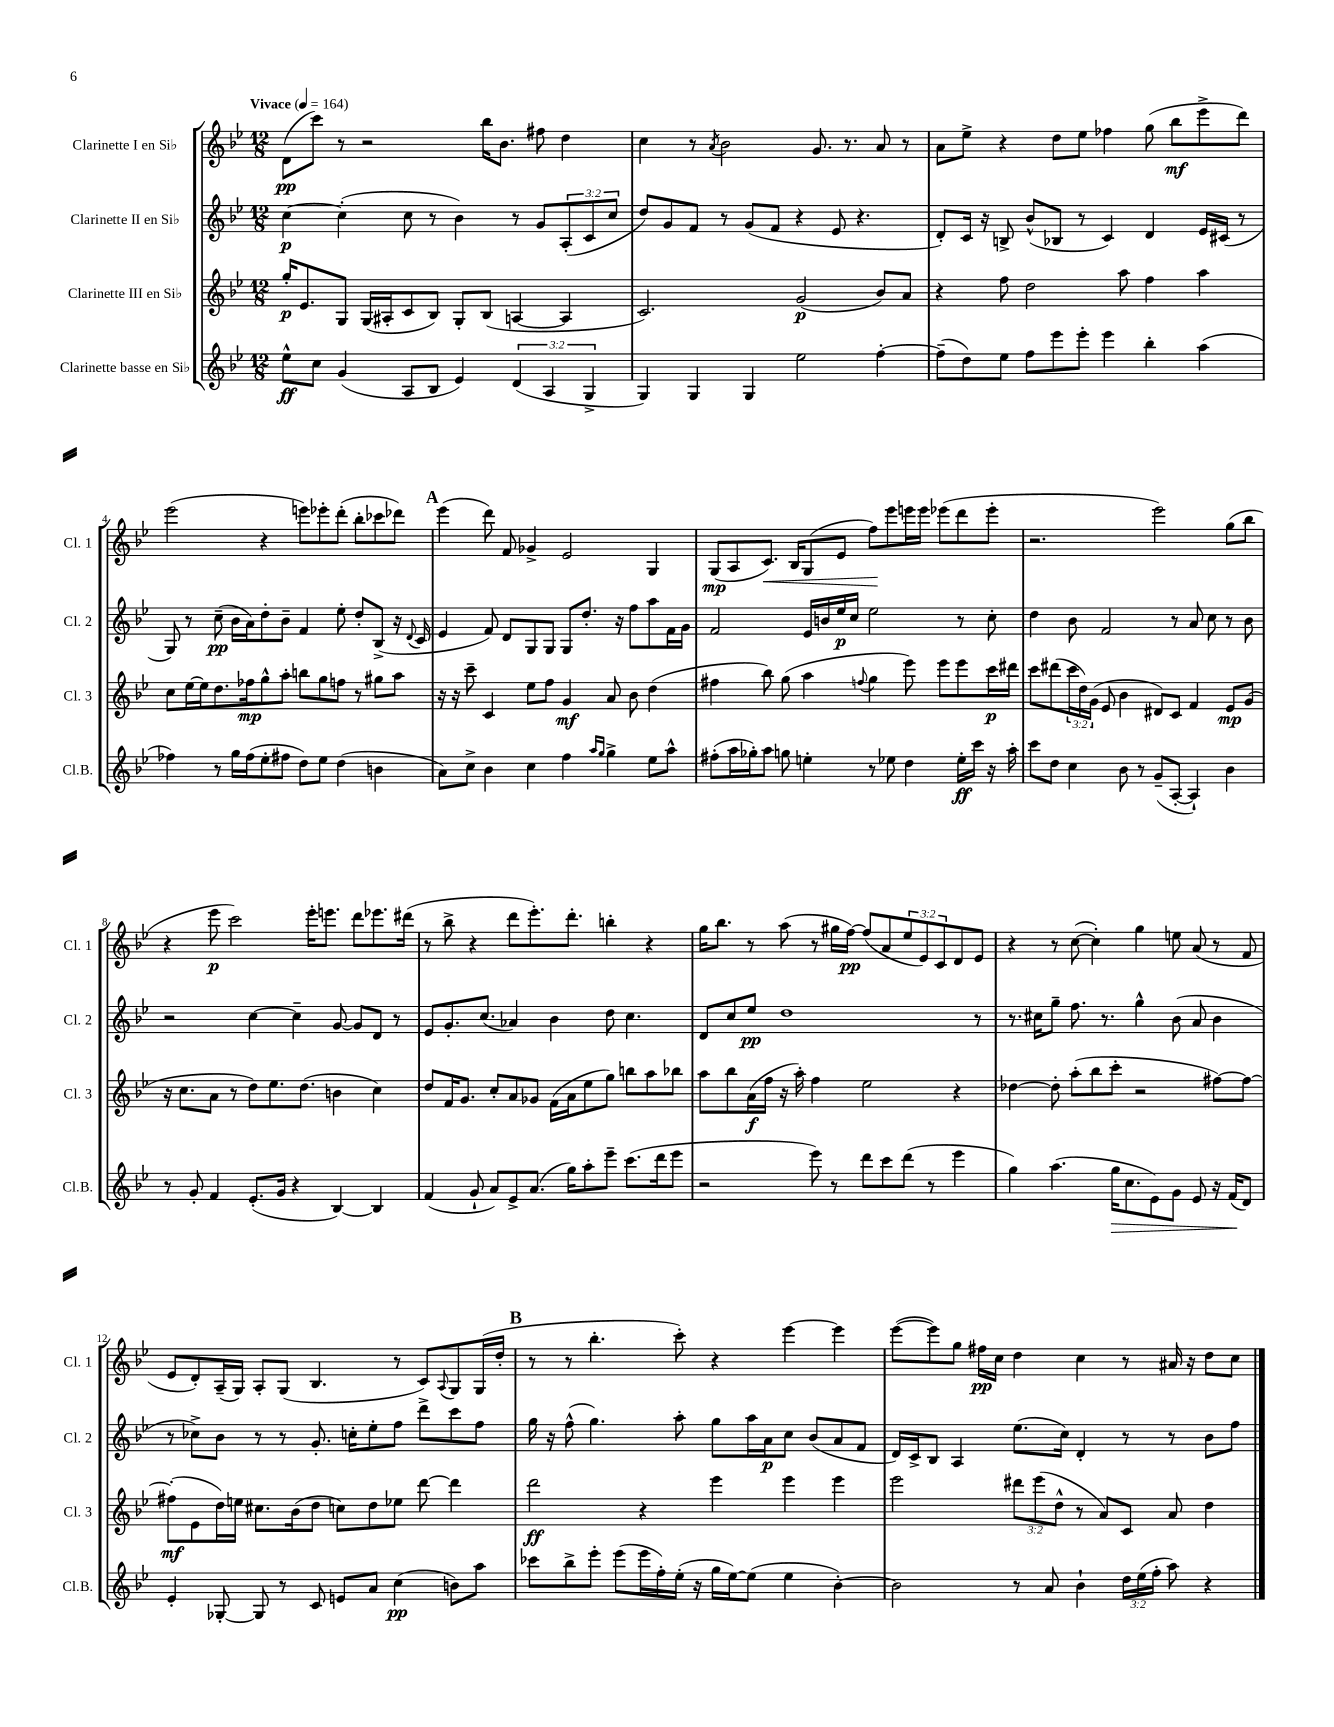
<<
\new StaffGroup <<
\new Staff = "s0" \with { instrumentName = "Clarinette I en Sib" shortInstrumentName = "Cl. 1" } {
    \clef treble \key bes \major \numericTimeSignature \time 12/8 \override Staff.TupletNumber.text = #tuplet-number::calc-fraction-text \tempo "Vivace" 4 = 164
    d'8\pp( c'''8) r8 r2 bes''16 bes'8. fis''8 d''4 |
    c''4 r8 \acciaccatura { a'8 } bes'2 g'8. r8. a'8 r8 |
    a'8 ees''8-> r4 d''8 ees''8 fes''4 g''8( bes''8\mf ees'''8-> d'''8) |
    ees'''2( r4 e'''8) ees'''8-. d'''8-.( bes''8-. ces'''8 des'''8) |
    \mark \markup { \bold "A" } ees'''4( d'''8) f'8 ges'4-> ees'2 g4 |
    g8\mp( a8 c'8.\<) bes16 g8( ees'8 f''8\!) ees'''8 e'''16 e'''16 ees'''8( d'''8 ees'''8-. |
    r2. ees'''2) g''8( bes''8 |
    r4 ees'''8\p c'''2) ees'''16-. e'''8. d'''8 ees'''8. dis'''16( |
    r8 bes''8-> r4 d'''8 ees'''8.-.) d'''8.-. b''4-. r4 |
    g''16 bes''8. r8 a''8( r8 gis''16 f''16~\pp) f''8( a'8 \tuplet 3/2 { ees''8 ees'8) c'8 } d'8 ees'8 |
    r4 r8 c''8~( c''4-.) g''4 e''8 a'8( r8 f'8 |
    ees'8 d'8-.) a16--( g16) a8-. g8( bes4. r8 c'8) \appoggiatura { a8 } g8 g16( d''16-. |
    \mark \markup { \bold "B" } r8 r8 bes''4.-. c'''8-.) r4 ees'''4~ ees'''4 |
    ees'''8~( ees'''8) g''8 fis''16\pp c''16 d''4 c''4 r8 ais'16 r16 d''8 c''8 \bar "|." |
}
\new Staff = "s1" \with { instrumentName = "Clarinette II en Sib" shortInstrumentName = "Cl. 2" } {
    \clef treble \key bes \major \numericTimeSignature \time 12/8 \override Staff.TupletNumber.text = #tuplet-number::calc-fraction-text
    c''4~\p c''4-.( c''8 r8 bes'4) r8 g'8 \tuplet 3/2 { a8-.( c'8 c''8 } |
    d''8) g'8 f'8 r8 g'8( f'8 r4 ees'8 r4. |
    d'8-.) c'16 r16 b8-> bes'8-^( bes8 r8 c'4) d'4 ees'16 cis'16( r8 |
    g8) r8 c''8--\pp( bes'16 a'16) d''8-. bes'8-- f'4 ees''8-. d''8-. bes8->( r16 \appoggiatura { d'8 } c'16 |
    \mark \markup { \bold "A" } ees'4 f'8) d'8 g8 g8 g8 d''8.-. r16 f''8 a''8 f'16 g'16 |
    f'2 ees'16 b'16 ees''16\p c''16 ees''2 r8 c''8-. |
    d''4 bes'8 f'2 r8 a'8 c''8 r8 bes'8 |
    r2 c''4~ c''4-- g'8~ g'8 d'8 r8 |
    ees'8 g'8.-. c''8.( aes'4) bes'4 d''8 c''4. |
    d'8 c''8 ees''8\pp d''1 r8 |
    r8. cis''16 g''8-- f''8. r8. g''4-^ bes'8( a'8 bes'4 |
    r8 ces''8->) bes'8 r8 r8 g'8.-. c''16-. ees''8-. f''8 d'''8-> c'''8 f''8 |
    \mark \markup { \bold "B" } g''16 r16 f''8-^( g''4.) a''8-. g''8 a''16 a'16\p c''8 bes'8( a'8 f'8 |
    d'16) c'16-> bes8 a4 ees''8.( c''16) d'4-. r8 r8 bes'8 f''8 \bar "|." |
}
\new Staff = "s2" \with { instrumentName = "Clarinette III en Sib" shortInstrumentName = "Cl. 3" } {
    \clef treble \key bes \major \numericTimeSignature \time 12/8 \override Staff.TupletNumber.text = #tuplet-number::calc-fraction-text
    g''16-.\p ees'8. g8 g16( ais16-. c'8 bes8) g8-. bes8( a4~ a4 |
    c'2.) g'2\p( bes'8) a'8 |
    r4 f''8 d''2 a''8 f''4 a''4 |
    c''8 ees''16~ ees''16 d''8. fes''16\mp g''8-^ a''8-. b''8 g''8 f''8 r8 gis''8 a''8 |
    \mark \markup { \bold "A" } r16 r16 c'''8-- c'4 ees''8 f''8 g'4\mf a'8 bes'8 d''4( |
    fis''4 bes''8) g''8( a''4 \appoggiatura { f''8 } g''4 ees'''8) ees'''8 ees'''8 c'''16\p dis'''16 |
    c'''8 dis'''8( \tuplet 3/2 { c'''16 d''16) g'16( } ees'8 bes'4 dis'8) c'8 f'4 ees'8\mp g'8( |
    r16 c''8. a'8 r8 d''8) ees''8. d''8.( b'4 c''4) |
    d''8 f'16 g'8. c''8-. a'8 ges'8 f'16( a'16 ees''8 g''8) b''8 a''8 bes''8 |
    a''8 bes''8 a'16\f( f''16 r16 a''16-.) f''4 ees''2 r4 |
    des''4~ des''8-. a''8-.( bes''8 c'''8-. r2 fis''8~) fis''8~ |
    fis''8-.\mf( ees'8 d''16) e''16 cis''8. bes'16( d''8 c''8) d''8 ees''8 d'''8~ d'''4 |
    \mark \markup { \bold "B" } d'''2\ff r4 ees'''4 ees'''4 ees'''4 |
    ees'''2 \tuplet 3/2 { dis'''8 ees'''8( d''8-^ } r8 a'8) c'8 a'8 d''4 \bar "|." |
}
\new Staff = "s3" \with { instrumentName = "Clarinette basse en Sib" shortInstrumentName = "Cl.B." } {
    \clef treble \key bes \major \numericTimeSignature \time 12/8 \override Staff.TupletNumber.text = #tuplet-number::calc-fraction-text
    ees''8-^\ff c''8 g'4( a8 bes8 ees'4) \tuplet 3/2 { d'4( a4 g4-> } |
    g4) g4 g4 ees''2 f''4~-. |
    f''8--( d''8) ees''8 f''8 ees'''8 ees'''8-. ees'''4 bes''4-. a''4( |
    fes''4) r8 g''16 fes''16( ees''8-. fis''8 d''8) ees''8 d''4( b'4 |
    \mark \markup { \bold "A" } a'8) c''8-> bes'4 c''4 f''4 \grace { a''16 g''16 } g''4-> ees''8 a''8-^ |
    fis''8-.( a''16 ges''16-.) a''8 g''8 e''4-. r8 ees''8 d''4 ees''16-.\ff c'''16 r16 a''16-. |
    c'''8 d''8 c''4 bes'8 r8 g'8--( a8~-. a4-!) bes'4 |
    r8 g'8-. f'4 ees'8.-.( g'16 r4 bes4~) bes4 |
    f'4( g'8-! a'8) ees'8-> a'8.( g''16) a''8-. ees'''8-- c'''8.( d'''16 ees'''8 |
    r2 ees'''8) r8 d'''8 c'''8 d'''8( r8 ees'''4 |
    g''4) a''4.( g''16\> c''8. ees'8) g'8 ees'8 r16 f'16\!( d'8) |
    ees'4-. ges8~-. ges8 r8 c'8 e'8 a'8 c''4\pp( b'8) a''8 |
    \mark \markup { \bold "B" } ces'''8 bes''8-> ees'''8-. ees'''8( ees'''16 f''16-.) ees''16-.( r16 g''16 ees''16~) ees''8( ees''4 bes'4~-.) |
    bes'2 r8 a'8 bes'4-! \tuplet 3/2 { d''16 ees''16( f''16-. } a''8) r4 \bar "|." |
}
>>
>>
